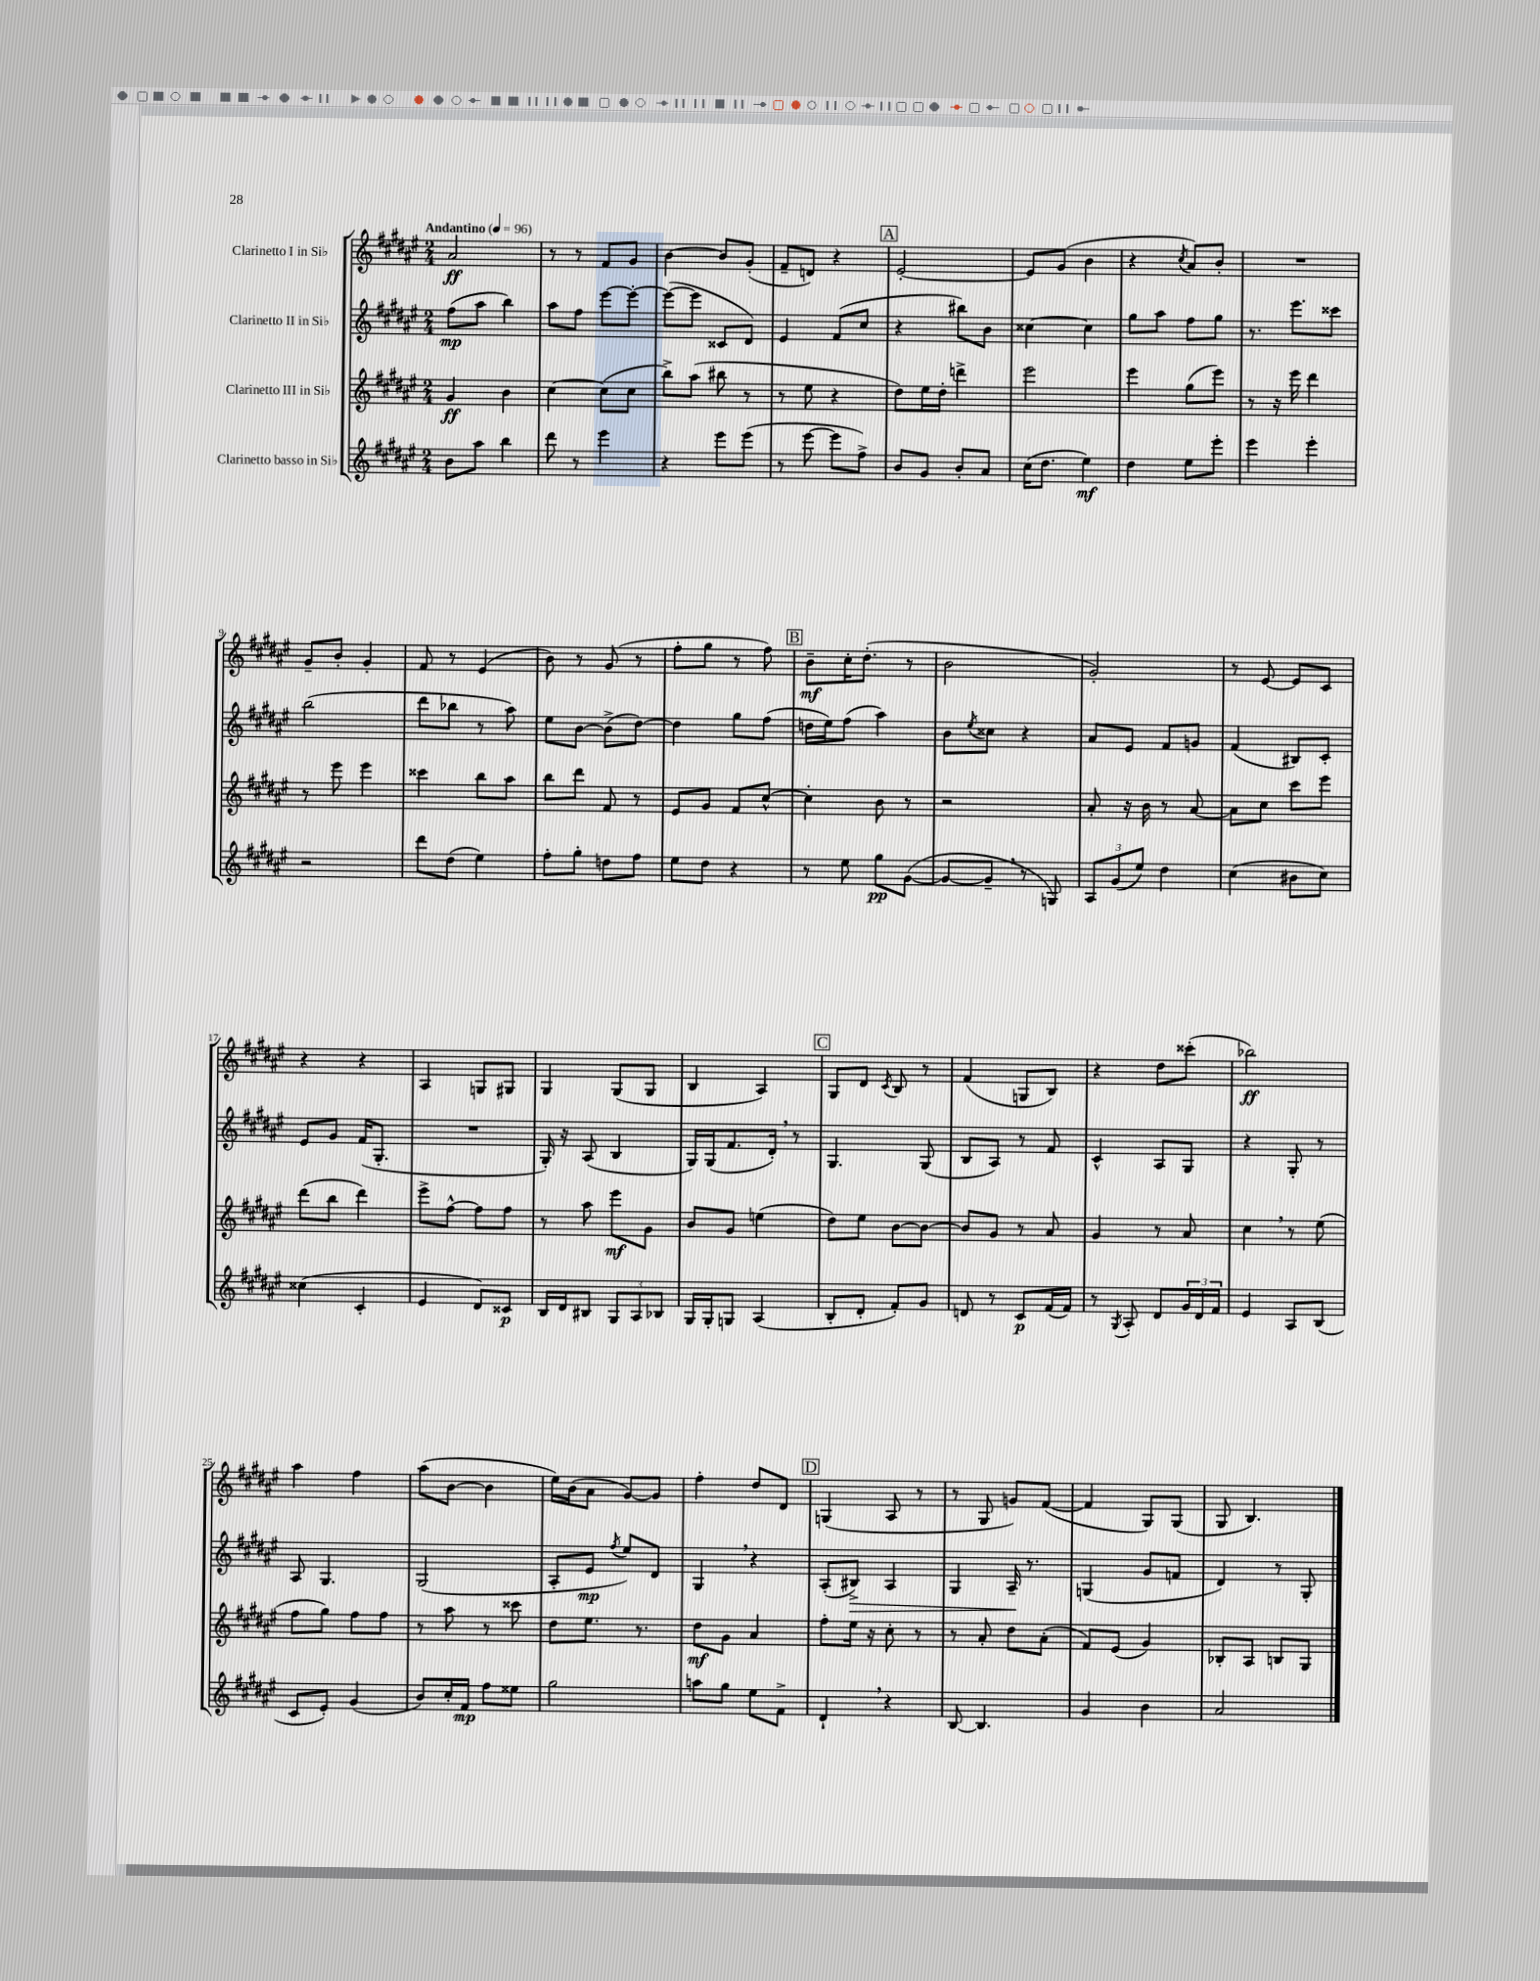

**kern	**kern	**kern	**kern
*staff4	*staff3	*staff2	*staff1
*clefG2	*clefG2	*clefG2	*clefG2
*k[f#c#g#d#a#e#]	*k[f#c#g#d#a#e#]	*k[f#c#g#d#a#e#]	*k[f#c#g#d#a#e#]
*M2/4	*M2/4	*M2/4	*M2/4
*MM96	*MM96	*MM96	*MM96
8b	4g#	(8ff#	2a#
8aa#	.	8aa#	.
4bb	4b	4bb)	.
=	=	=	=
8ddd#	[4cc#	8aa#	8r
8r	.	8ff#	8r
4eee#	(8cc#]	[8eee#	8f#
.	8cc#	8eee#'_	8g#
=	=	=	=
4r	8bb^)	(8eee#_	[4b
.	(8aa#	8eee#]	.
8eee#	8bb#	8c##	8b]
(8eee#	8r	8d#)	(8g#'
=	=	=	=
8r	8r	4e#	8f#~
[8eee#	8ee#	.	8d)
8eee#]	4r	(8f#	4r
8ff#^)	.	8cc#	.
=	=	=	=
8b	8dd#)	4r	[2e#'
8g#	16ee#	.	.
.	16dd#'	.	.
8b'	4ddd^	8bb#)	.
8a#	.	8b	.
=	=	=	=
(16cc#	2eee#	[4cc##	8e#]
8.dd#	.	.	.
.	.	.	(8g#
4ee#)	.	4cc##]	4b
=	=	=	=
4dd#	4eee#	8gg#	4r
.	.	8aa#	.
.	.	.	8qcc#
8ee#	(8gg#	8ff#	8a#)
8eee#'	8eee#)	8gg#	8b'
=	=	=	=
4eee#	8r	8.r	2r
.	16r	.	.
.	16eee#	8.eee#	.
4eee#'	4ddd#	.	.
.	.	8ccc##	.
=	=	=	=
2r	8r	(2bb	8g#~
.	8eee#	.	8b'
.	4eee#	.	4g#'
=	=	=	=
8ddd#	4ccc##	8ddd#	8f#
(8dd#	.	8bb-	8r
4ee#)	8bb	8r	(4e#
.	8aa#	8aa#)	.
=	=	=	=
8ff#'	8bb	8ee#	8b)
8gg#'	8ddd#	[8b	8r
8dd	8f#	(8b^]	(8g#
8ff#	8r	[8dd#)	8r
=	=	=	=
8ee#	8e#	4dd#]	8ff#'
8dd#	8g#	.	8gg#
4r	8f#	8gg#	8r
.	[8cc#^^	(8ff#	8ff#)
=	=	=	=
8r	4cc#']	16dd	8b~
.	.	16ee#)	.
8ee#	.	(8ff#	16cc#'
.	.	.	(8.dd#'
8gg#	8b	4aa#)	.
([8g#	8r	.	8r
=	=	=	=
8g#_	2r	8b	2b
.	.	8qee#	.
8g#~]	.	8cc##	.
8r	.	4r	.
8G)	.	.	.
=	=	=	=
12A#	8a#'	8a#	2g#')
(12g#	.	.	.
.	16r	8e#	.
12ee#)	.	.	.
.	16b	.	.
4dd#	8r	8f#	.
.	[8a#	8g	.
=	=	=	=
(4cc#	8a#]	(4f#	8r
.	8cc#	.	[8e#
8b#	8ccc#	8B#)	8e#]
8cc#)	8eee#	8c#'	8c#
=	=	=	=
(4cc##	(8ddd#	8e#	4r
.	8bb	8g#	.
4c#'	4ddd#)	(16f#	4r
.	.	8.G#'	.
=	=	=	=
4e#	8eee#^	2r	4A#
.	[8ff#^^	.	.
8d#)	8ff#]	.	8G
8c##	8ff#	.	8G#
=	=	=	=
16B	8r	16G#')	4G#
16d#	.	16r	.
8B#	8aa#	(8A#	.
12G#	8eee#	4B	(8G#
12A#	.	.	.
.	8g#	.	8G#
12B-	.	.	.
=	=	=	=
16G#	8b	16G#)	4B
16G#'	.	(16G#	.
8G	8g#	8.f#	.
(4A#	(4ee	.	4A#)
.	.	16d#')	.
.	.	8r	.
=	=	=	=
8B'	8dd#)	4.G#	8G#
8d#'	8ee#	.	8d#
.	.	.	8qc#
8f#')	[8b	.	8B
8g#	8b_	(8G#	8r
=	=	=	=
8d	8b]	8B	(4f#
8r	8g#	8A#)	.
8c#	8r	8r	8G
(16f#	8a#	8f#	8B)
16f#)	.	.	.
=	=	=	=
8r	4g#	4c#^^	4r
8qG#	.	.	.
8A#'	.	.	.
8d#	8r	8A#	8dd#
24g#	8a#	8G#	(8ccc##'
24d#	.	.	.
24f#	.	.	.
=	=	=	=
4e#	4cc#	4r	2bb-)
8A#	8r	8G#'	.
(8B	(8ee#	8r	.
=	=	=	=
8c#	8ff#	8A#	4aa#
8e#')	8gg#)	4.G#	.
(4g#	8ff#	.	4ff#
.	8ff#	.	.
=	=	=	=
8b)	8r	(2G#	(8aa#
16cc#'	8aa#	.	[8b
16f#	.	.	.
8ff#	8r	.	4b]
8ee##	8ccc##	.	.
=	=	=	=
2gg#	8dd#	8A#'	16ee#)
.	.	.	(16b
.	8.ee#	8e#	8a#
.	.	8qff#	.
.	.	8ee#)	[8g#)
.	8.r	.	.
.	.	8d#	8g#]
=	=	=	=
8aa	8dd#	4G#	4ff#'
8gg#	8g#	.	.
8ee#	4a#	4r	8dd#
8f#^	.	.	8d#
=	=	=	=
4d#`	8ff#'	(8A#'	(4G
.	16ee#	8B#^)	.
.	16r	.	.
4r	8cc#'	4A#	8A#
.	8r	.	8r
=	=	=	=
[8B	8r	4G#	8r
4.B]	8a#'	.	8G#
.	8dd#	16A#~	8g)
.	.	8.r	.
.	(8a#'	.	([8f#
=	=	=	=
4g#	8f#)	(4G	4f#]
.	(8e#	.	.
4b	4g#)	8g#	8G#)
.	.	8f	(8G#
=	=	=	=
2a#	8B-'	4d#)	8G#
.	8A#	.	4.B)
.	8B	8r	.
.	8G#	8G#'	.
==	==	==	==
*-	*-	*-	*-
